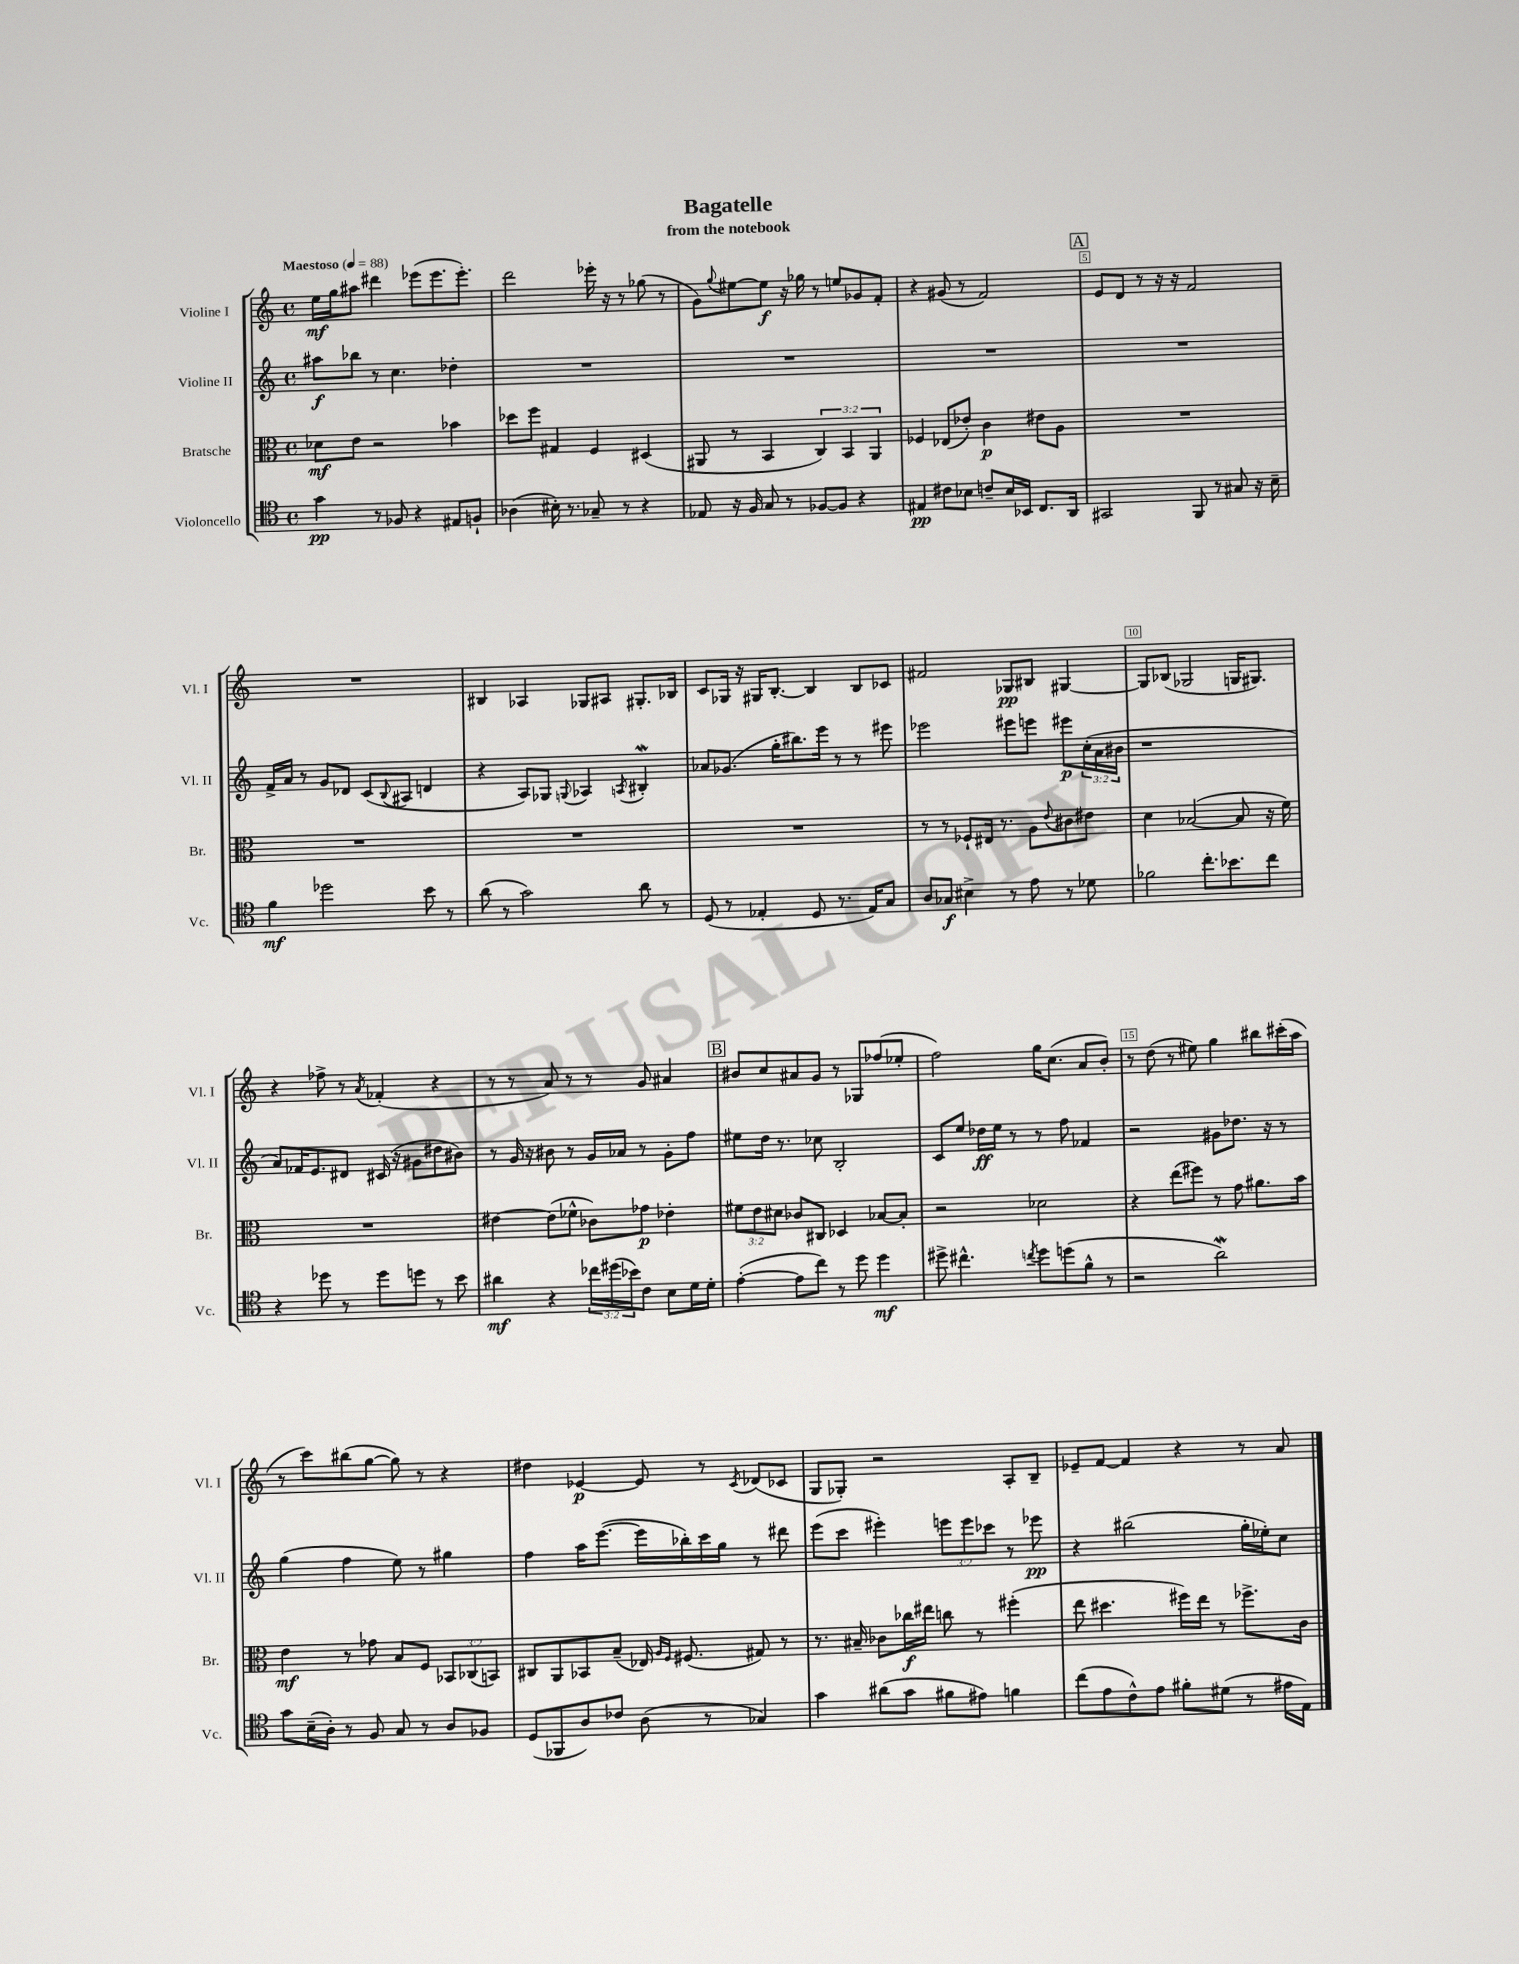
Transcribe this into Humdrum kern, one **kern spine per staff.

**kern	**kern	**kern	**kern
*staff4	*staff3	*staff2	*staff1
*clefC4	*clefC3	*clefG2	*clefG2
*k[]	*k[]	*k[]	*k[]
*M4/4	*M4/4	*M4/4	*M4/4
*met(c)	*met(c)	*met(c)	*met(c)
*MM88	*MM88	*MM88	*MM88
4g\	8d-\L	8aa#\L	16ee\LL
.	.	.	16gg\J
.	8e\J	8bb-\J	8aa#\J
8r	2r	8r	4ddd#\
8F-/	.	4.cc\	.
4r	.	.	(8eee-\L
.	.	.	8.eee-\
8E#/L	4b-\	4dd-'\	.
.	.	.	8.eee-'\J)
8F`/J	.	.	.
=	=	=	=
(4A-\	8dd-\L	1r	2ddd\
.	8ff\J	.	.
16B#'\)	4G#/	.	.
8.r	.	.	.
8G-~/	4F/	.	16eee-'\
.	.	.	16r
8r	.	.	8r
4r	(4D#/	.	(8gg-\
.	.	.	8r
=	=	=	=
8E-/	8AA#/	1r	8g\L)
.	.	.	8qqgg/
16r	8r	.	[8ee#\
16F/	.	.	.
8G/	4BB/	.	8ee#\]J
8r	.	.	16r
.	.	.	16gg-\
[8F-/L	6C/)	.	8r
8F-/]J	.	.	8ee/L
.	6BB/	.	.
4r	.	.	8g-/
.	6AA#/	.	.
.	.	.	8f'/J
=	=	=	=
4E#/	4F-/	1r	4r
8c#\L	(8E-/L	.	(8g#/
8B-\J	8e-'/J)	.	8r
8c~/L	4c\	.	2f/)
16B-/L	.	.	.
16BB-/JJ	.	.	.
8.C/L	8e#\L	.	.
.	8A\J	.	.
16AA/Jk	.	.	.
=	=	=	=
2GG#/	1r	1r	8e/L
.	.	.	8d/J
.	.	.	8r
.	.	.	16r
.	.	.	16r
8FF/	.	.	2f/
8r	.	.	.
8G#/	.	.	.
16r	.	.	.
16B~\	.	.	.
=	=	=	=
4f\	1r	16f^/LL	1r
.	.	16a/JJ	.
.	.	8r	.
2dd-\	.	8g/L	.
.	.	8d-/J	.
.	.	(8c/L	.
.	.	8qqB/	.
.	.	8A#/J	.
8b\	.	4d/	.
8r	.	.	.
=	=	=	=
(8a\	1r	4r	4B#/
8r	.	.	.
2g\)	.	8A/L)	4A-/
.	.	8G-/J	.
.	.	8qqG/	.
.	.	4A-/	8G-/L
.	.	.	8A#/J
.	.	8qA/	.
8a\	.	4B#'/	8.G#'/L
8r	.	.	.
.	.	.	16B-/Jk
=	=	=	=
(8D/	1r	8a-/L	8c/L
8r	.	(8.g-/J	16G-/Jk
.	.	.	16r
4E-'/	.	.	16G#/LK
.	.	16gg'\LK	[8.B'/J
.	.	8.bb#\)	.
8D/	.	.	4B/]
.	.	16eee\Jk	.
8.r	.	8r	.
.	.	8r	8B/L
16E-/LK)	.	.	.
8G/J	.	8eee#\	8c-/J
=	=	=	=
8A/L	8r	2eee-\	2f#/
8G-/J	8r	.	.
4B#^\	8F-`/L	.	.
.	16E#/Jk	.	.
.	8.r	.	.
8r	.	8eee#\L	8G-/L
8e\	8A\L	8eee\J	8B#/J
.	8qqe/	.	.
8r	8c#\	8eee#\L	[4G#/
8d-\	8e#\J	(24cc'\L	.
.	.	24a\	.
.	.	24b#\JJ	.
=	=	=	=
2f-\	4d\	1r	8G#/]L
.	.	.	(8B-/J
.	([2B-/	.	2G-/
8.cc'\L	.	.	.
8.b-\	.	.	.
.	8B-/]	.	16G/LK
.	.	.	8.G#/J)
8cc\J	16r	.	.
.	16f\)	.	.
=	=	=	=
4r	1r	8a/L)	4r
.	.	16f-/K	.
.	.	8.e/	.
8dd-\	.	.	8ff-^\
8r	.	8d#/J	8r
.	.	.	8qa/
8dd-\L	.	(16c#/	(4f-'/
.	.	16r	.
8dd\J	.	8g#\L	.
8r	.	8dd#\	4r
8b\	.	8b#\J)	.
=	=	=	=
4a#\	[4e#\	8r	8r
.	.	16g/	8r
.	.	16r	.
4r	(8e#\]L	8b#\	8a/)
.	8f-^^\J	8r	8r
24cc-\LL	8c-\L)	16g/LL	8r
(24dd#\	.	.	.
.	.	16a-/JJ	.
24b-\J)	.	.	.
8c\J	8g-\J	8r	8g/
8B\L	4e-'\	8g'\L	4a#/
16d\L	.	8ff\J	.
16d'\JJ	.	.	.
=	=	=	=
([4e'\	12f#\L	8ee#\L	8b#/L
.	12e\	.	.
.	.	16dd\Jk	8cc/
.	12d#\J	.	.
.	.	8.r	.
8e\]L	8c-/L	.	8a#/
8cc\J)	8C#/J	8cc-\	8g/J
8r	4D-/	2B'/	8r
8dd\	.	.	8G-/L
4dd\	[8B-/L	.	(8ff-/
.	8B-'/]J	.	8ee-'/J
=	=	=	=
8dd#^\	2r	8c/L	2ff\)
4.cc#^^\	.	8ee/J	.
.	.	16dd-\LL	.
.	.	16ee\JJ	.
.	.	8r	.
8qcc/	.	.	.
8dd#\L	2d-\	8r	16gg\LK
.	.	.	(8.cc\J
(8dd\	.	8ff\	.
8f^^\J	.	4f-/	8a/L
8r	.	.	8b'/J)
=	=	=	=
2r	4r	2r	8r
.	.	.	(8dd\
.	(8ee\L	.	8r
.	8ff#\J)	.	8ee#\)
2a\)	8r	8g#\L	4gg\
.	8g\	8.dd-\J	.
.	8.a#\L	.	8bb#\L
.	.	16r	.
.	.	8r	(16ccc#'\L
.	16b\Jk	.	16aa\JJ
=	=	=	=
8g\L	4e\	(4gg\	8r
(16B~\L	.	.	8ccc\L)
16A'\JJ)	.	.	.
8r	8r	4ff\	(8bb#\
8F/	8g-\	.	[8gg\J
8G/	8B/L	8ee\)	8gg\])
8r	8F/J	8r	8r
8A/L	12BB-/L	4gg#\	4r
.	(12C-/	.	.
8F-/J	.	.	.
.	12BB/J)	.	.
=	=	=	=
(8D/L	8C#/L	4ff\	4dd#\
8FF-/	8AA/	.	.
8A/)	8BB-/	16aa\LK	[4e-/
.	.	([8.eee\J	.
8c-/J	(8B~/J	.	.
(8A\	16E-/)	16eee\]LL	8e-/]
.	16qqA/LL	.	.
.	16qqF/JJ	.	.
.	(8.F#/	16bb-'\)	.
8r	.	16ccc\	8r
.	.	16gg\JJ	.
.	.	.	8qc/
4G-/)	8G#/)	8r	(8d-/L
.	8r	8ddd#\	8c-/J
=	=	=	=
4g\	8.r	(8eee\L	8G/L
.	.	8ccc\J	8G-'/J)
.	16B#~/	.	.
(8a#\L	8c-\L	4eee#'\)	2r
8g\J	16cc-\L	.	.
.	16ee#\JJ	.	.
8f#\L	8cc\	12eee\L	.
.	.	12eee\	.
8e#\J)	8r	.	.
.	.	12ccc-\J	.
4f\	(4ff#'\	8r	8A'/L
.	.	8eee-\	8B~/J
=	=	=	=
(8cc\L	8ee\	4r	8e-~/L
8e\	4.dd#\	.	[8f/J
8c^^\)	.	(2bb#\	4f/]
8e\J	.	.	.
8f#'\L	16ff#\LL)	.	4r
.	16ee\JJ	.	.
(8d#\J	8r	.	.
8r	8.ff-^\L	16gg'\LL	8r
.	.	16ee-'\J)	.
16e#\LL	.	8cc\J	8a/
16E\JJ)	16c\Jk	.	.
==	==	==	==
*-	*-	*-	*-
